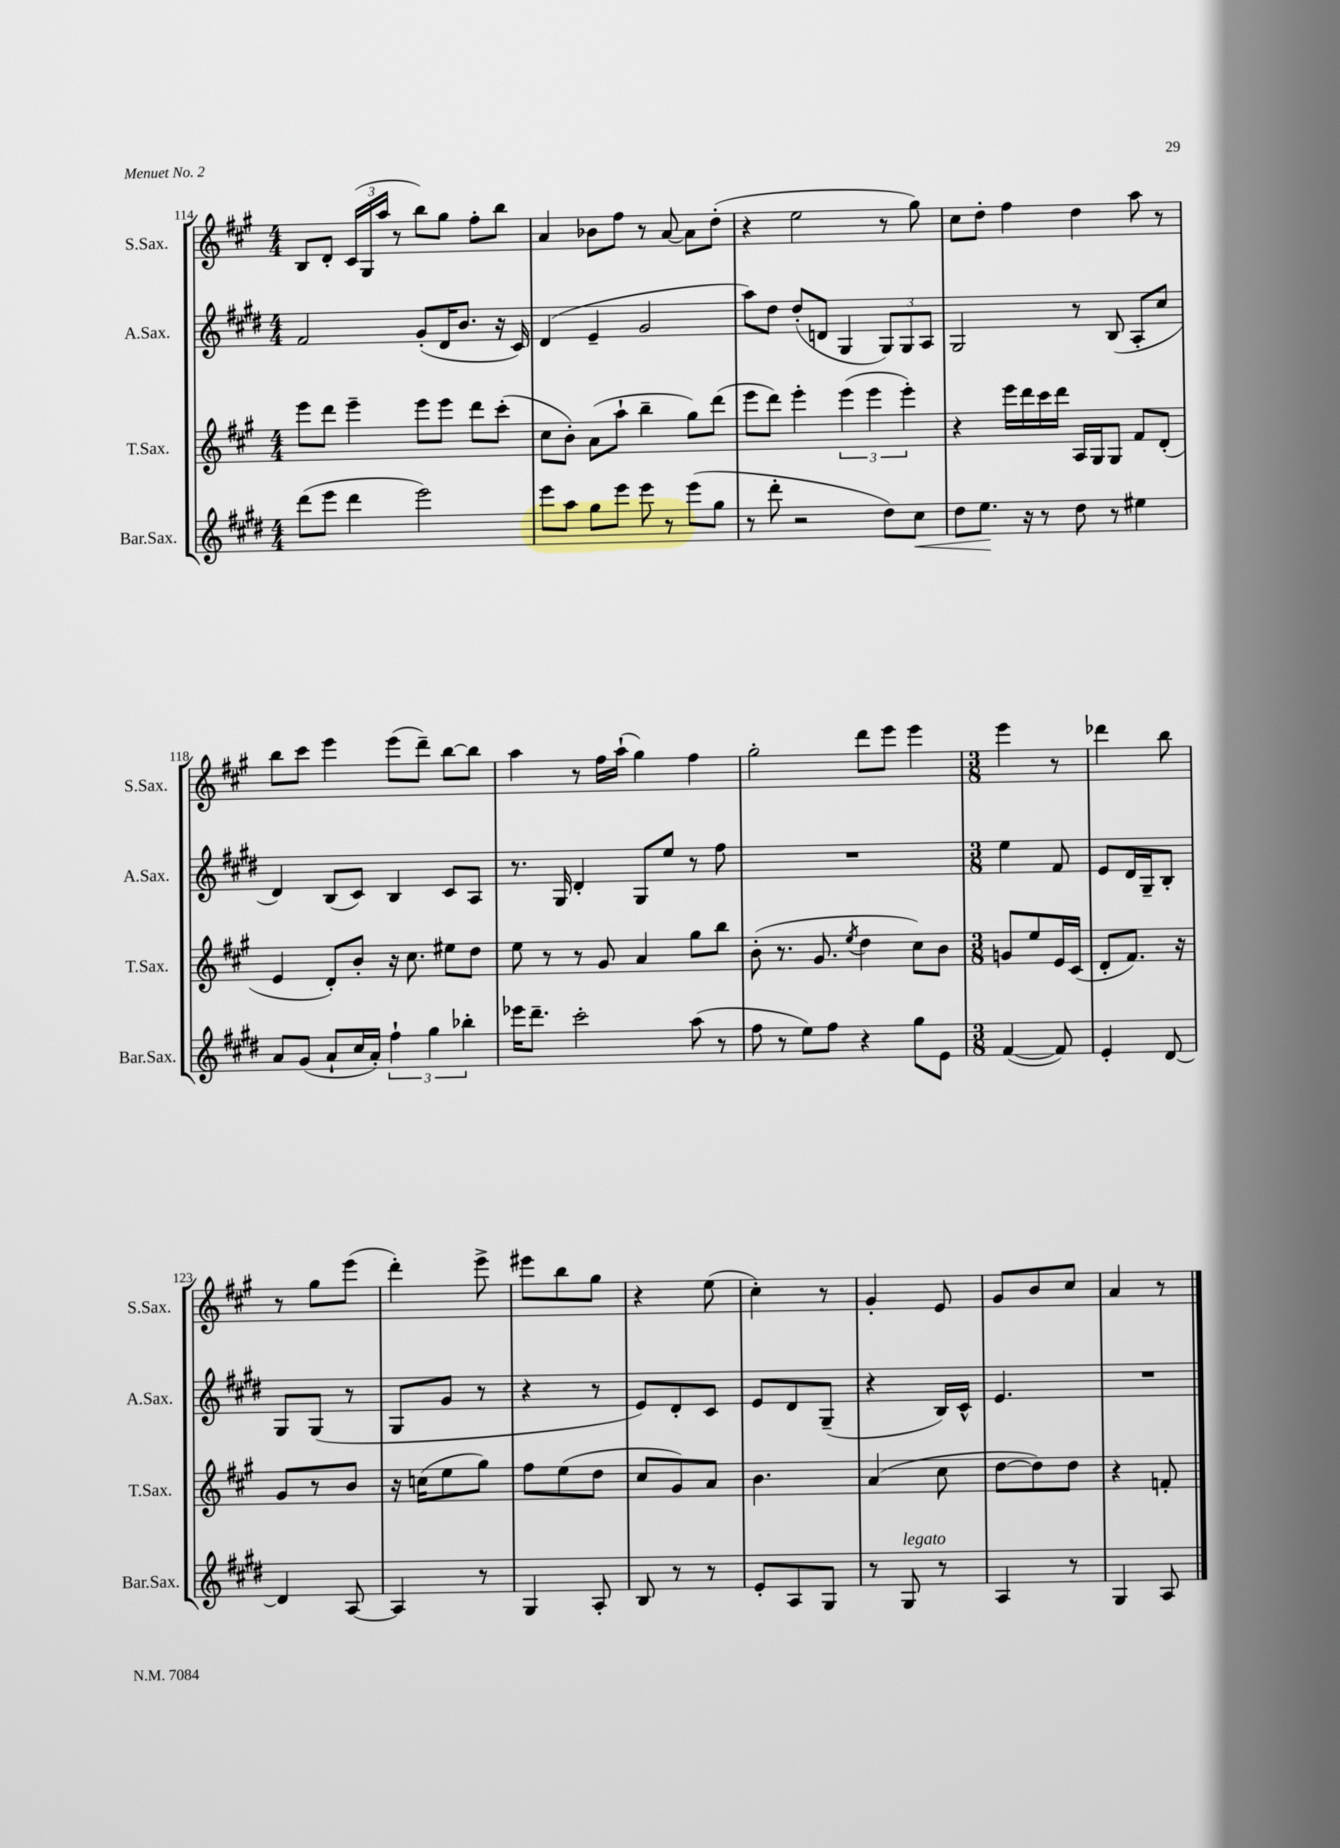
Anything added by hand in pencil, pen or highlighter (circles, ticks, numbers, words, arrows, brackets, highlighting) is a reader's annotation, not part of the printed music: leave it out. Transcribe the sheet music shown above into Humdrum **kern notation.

**kern	**kern	**kern	**kern
*staff4	*staff3	*staff2	*staff1
*clefG2	*clefG2	*clefG2	*clefG2
*k[f#c#g#d#]	*k[f#c#g#]	*k[f#c#g#d#]	*k[f#c#g#]
*M4/4	*M4/4	*M4/4	*M4/4
(8ddd#\L	8eee\L	2f#/	8B/L
8eee\J	8ddd\J	.	8d'/J
4ddd#\	4eee~\	.	(24c#/LL
.	.	.	24G#/
.	.	.	24aa/JJ
.	.	.	8r
2eee\)	8eee\L	(8g#'/L	8bb\L)
.	8eee\J	16d#/K	8gg#\J
.	.	8.b/J	.
.	8ddd\L	.	8ff#'\L
.	(8ccc#'\J	16r	8bb\J
.	.	16c#/)	.
=	=	=	=
8eee\L	8cc#\L	(4d#/	4a/
8aa\J	8b'\J)	.	.
8gg#\L	(8a\L	4e~/	8b-\L
8eee\J	8aa`\J	.	8ff#\J
8eee\	4bb~\	2g#/	8r
8r	.	.	[8a/
(8eee\L	8gg#\L)	.	8a\]L
8gg#\J	(8ddd\J	.	(8dd'\J
=	=	=	=
8r	8eee\L	8aa\L)	4r
8ddd#'\	8ddd\J)	8dd#\J	.
2r	4eee'\	(8dd#'/L	2ee\
.	.	8d/J	.
.	(6eee\	4G#/	.
.	6eee\	.	.
8dd#\L)	.	12G#/L)	8r
.	6eee'\)	12G#/	.
8cc#\J	.	.	8gg#\)
.	.	12A/J	.
=	=	=	=
8dd#\L	4r	2G#/	8cc#\L
8.ee\J	.	.	8dd'\J
.	16eee\LL	.	4ff#\
16r	16ddd\	.	.
8r	16ccc#\	.	.
.	16ddd\JJ	.	.
8dd#\	16A/LL	8r	4dd\
.	16G#/J	.	.
8r	8G#/J	(8B/	.
4ee#\	8f#/L	8A'/L	8aa\
.	(8d'/J	8cc#/J	8r
=	=	=	=
8a/L	4e/	4d#/)	8bb\L
(8g#/J	.	.	8ccc#\J
8a`/L	8d'/L)	(8B/L	4eee\
16cc#/L	8b'/J	8c#/J)	.
16a'/JJ)	.	.	.
6ff#`\	16r	4B/	(8eee\L
.	8.cc#\	.	.
.	.	.	8ddd~\J)
6gg#\	.	.	.
.	8ee#\L	8c#/L	[8bb\L
6bb-'\	.	.	.
.	8dd\J	8A/J	8bb\]J
=	=	=	=
16eee-\LK	8ee\	8.r	4aa\
8.ddd#~\J	.	.	.
.	8r	.	.
.	.	16G#/	.
2ccc#'\	8r	4d#'/	8r
.	8g#/	.	16ff#\LL
.	.	.	(16aa`\JJ
.	4a/	8G#/L	4gg#\)
.	.	8ee/J	.
(8aa\	8gg#\L	8r	4ff#\
8r	8bb\J	8ff#\	.
=	=	=	=
8ff#\	(8b'\	1r	2gg#'\
8r	8.r	.	.
8ee\L)	.	.	.
.	8.g#/	.	.
8ff#\J	.	.	.
.	8qee/	.	.
4r	4dd\	.	8ddd\L
.	.	.	8eee\J
8gg#\L	8cc#\L)	.	4eee\
8e\J	8b\J	.	.
=	=	=	=
*M3/8	*M3/8	*M3/8	*M3/8
([4f#/	8g/L	4ee\	4eee\
.	8ee/	.	.
8f#/])	16e/L	8f#/	8r
.	(16c#/JJ	.	.
=	=	=	=
4e'/	8d'/L	8e/L	4ddd-\
.	8.f#/J)	16d#/L	.
.	.	16G#~/J	.
[8d#/	.	8B'/J	8bb\
.	16r	.	.
=	=	=	=
4d#/]	8g#/L	8G#/L	8r
.	8r	(8G#/J	8gg#\L
[8A/	8b/J	8r	(8eee\J
=	=	=	=
4A/]	16r	8G#/L	4ddd'\)
.	(16cc\LK	.	.
.	8ee\	8g#/J	.
8r	8gg#\J)	8r	8eee^\
=	=	=	=
4G#/	8ff#\L	4r	8eee#\L
.	(8ee\	.	8bb\
8A'/	8dd\J	8r	8gg#\J
=	=	=	=
8B/	8cc#/L	8e/L)	4r
8r	8g#/)	8d#'/	.
8r	8a/J	8c#/J	(8ee\
=	=	=	=
8e'/L	4.b\	8e/L	4cc#'\)
8A/	.	8d#/	.
8G#/J	.	(8G#~/J	8r
=	=	=	=
8r	(4a/	4r	4g#'/
8G#/	.	.	.
8r	8cc#\	16B/LL)	8e/
.	.	16c#^^/JJ	.
=	=	=	=
4A/	[8dd\L	4.e/	8g#/L
.	8dd\])	.	8b/
8r	8dd\J	.	8cc#/J
=	=	=	=
4G#/	4r	4.r	4a/
8A/	8f'/	.	8r
==	==	==	==
*-	*-	*-	*-
